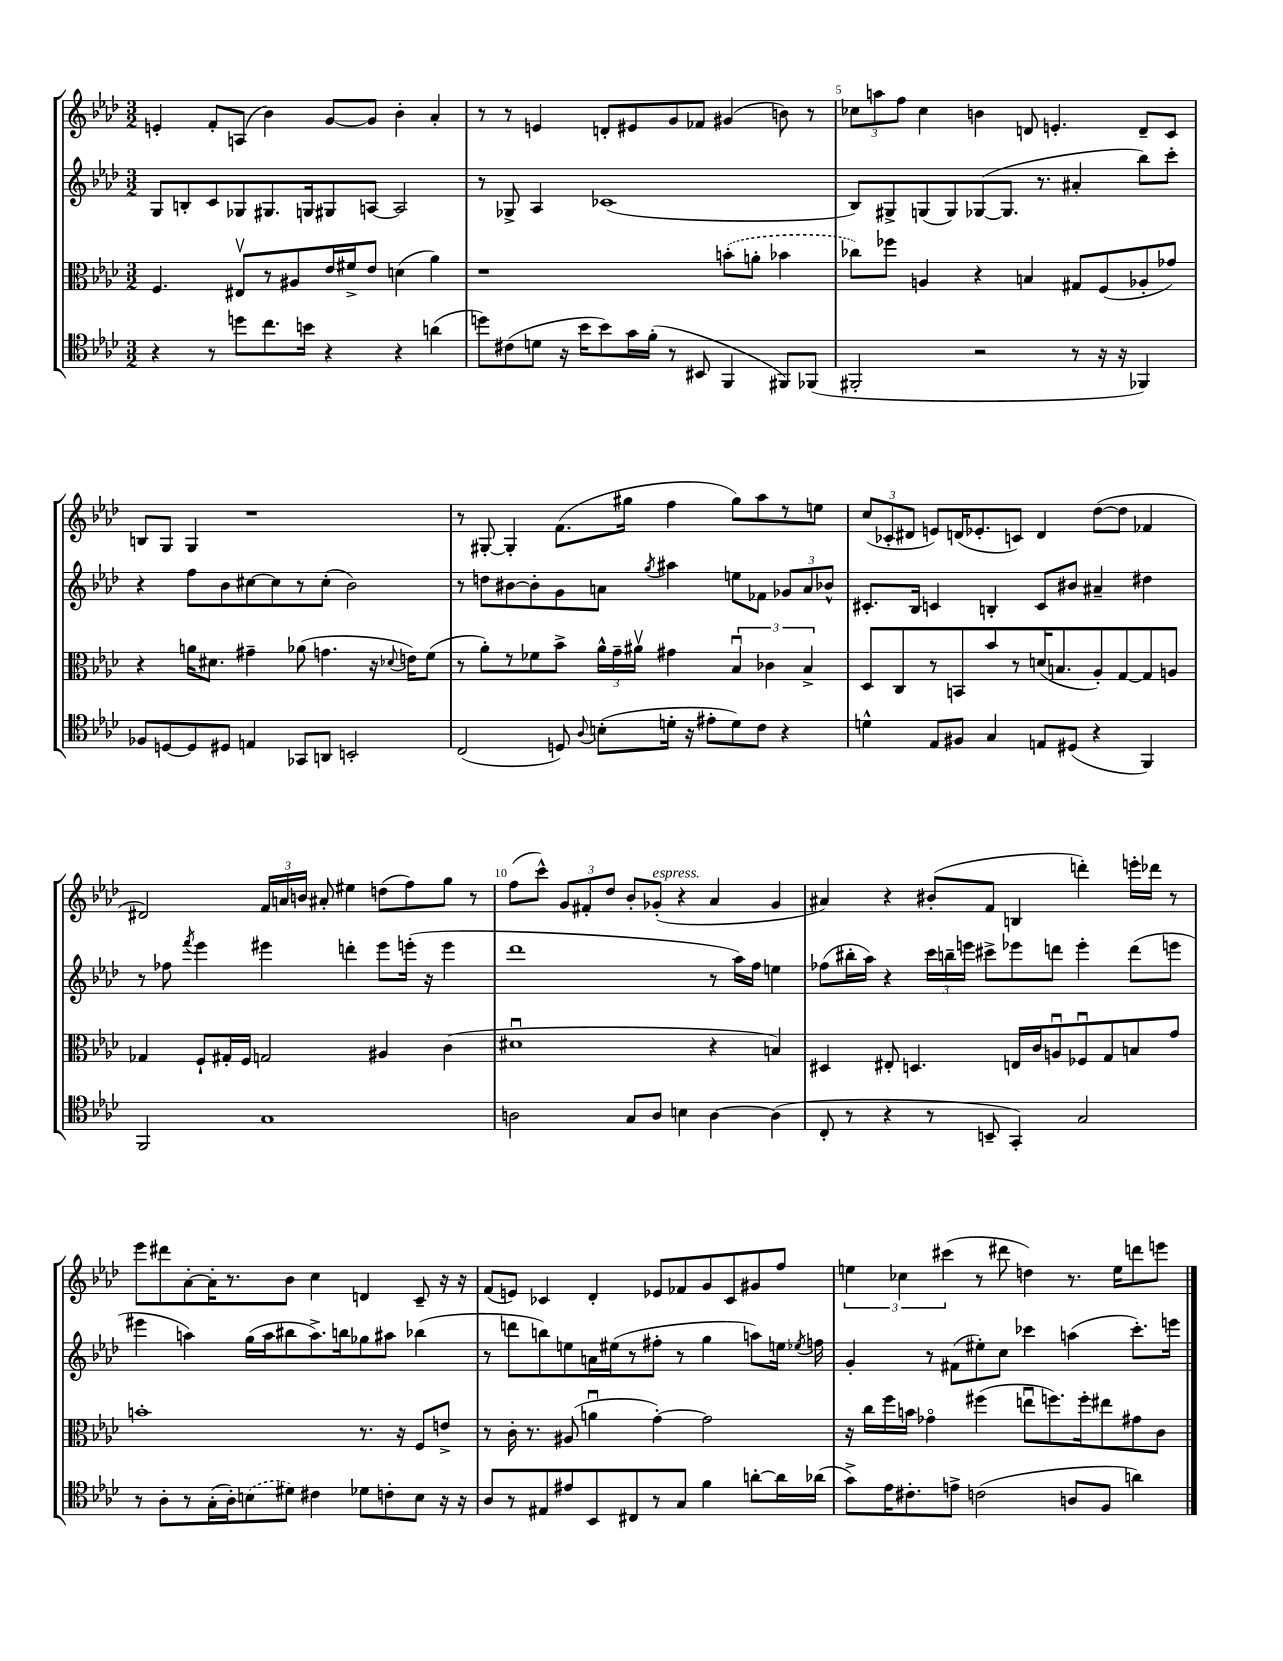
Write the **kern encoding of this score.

**kern	**kern	**kern	**kern
*part4	*part3	*part2	*part1
*staff4	*staff3	*staff2	*staff1
*clefC4	*clefC3	*clefG2	*clefG2
*k[b-e-a-d-]	*k[b-e-a-d-]	*k[b-e-a-d-]	*k[b-e-a-d-]
*M3/2	*M3/2	*M3/2	*M3/2
=3	=3	=3	=3
4r	4.F/	8G/L	4en'/
.	.	8Bn'/	.
8r	.	8c/	8f'/L
8ddn\L	8E#Xv/L	8G-X/	(8An/J
8.cc\	8r	8.G#X/	4b-\)
.	8A#X/	.	.
16bn\Jk	.	16Gn/k	.
4r	16e-/L	8G#X/	[8g/L
.	16f#X^/J	.	.
.	8e-/J	[8An/J	8g/J]
4r	(4dn\	2A/]	4b-'\
(4an\	4a-\)	.	4a-'/
=4	=4	=4	=4
8ddn\L)	1r	8r	8r
(8c#X\	.	8G-X^/	8r
8dn\J	.	4A-/	4en/
16r	.	.	.
16b-\KL	.	.	.
8b-\)	.	(1c-X	8dn'/L
16g\L	.	.	8e#X/
(16f'\JJ	.	.	.
8r	.	.	8g/
8BB#X/	.	.	8f-X/J
4FF/	(8bn'\L	.	(4g#X/
.	8an'\J	.	.
8FF#X/L)	4b-X\	.	8bn\)
(8FF-X/J	.	.	8r
=5	=5	=5	=5
2FF#X'/	8cc-X\L)	8B-/L)	12cc-X\L
.	.	.	12aan\
.	8ff-X\J	8G#X^/	.
.	.	.	12ff\J
.	4An/	(8Gn/	4cc-\
.	.	8G/)	.
2r	4r	([8G-X/	4bn\
.	.	8.G-/J]	.
.	4Bn/	.	8dn/
.	.	8.r	.
.	.	.	4.en'/
8r	8G#X/L	4a#X'/	.
16r	(8F/	.	.
16r	.	.	.
4FF-X/)	8A-X'/	8bb-\L)	8d~/L
.	8g-X/J)	8ccc'\J	8c/J
!!LO:LB:g=z
=6	=6	=6	=6
8F-X/L	4r	4r	8Bn/L
[8Dn/	.	.	8G/J
8D/]	16an\KL	8ff\L	4G/
.	8.d#X\J	.	.
8D#X/J	.	8b-\	.
4En/	4g#X~\	[8cc#X\	1r
.	.	8cc#\]	.
8GG-X/L	(8a-X\	8r	.
8AAn/J	4.gn\	(8cc#'\J	.
2BBn'/	.	2b-\)	.
.	16r	.	.
.	8qqd-X/	.	.
.	16en\KL)	.	.
.	(8f\J	.	.
=7	=7	=7	=7
(2C/	8r	8r	8r
.	8a-'\L)	8ddn\L	[8G#X'/
.	8r	[8b#X\	4G#'/]
.	8f-X\	8b#'\]	.
8Dn/)	8b-^\J	8g\	(8.f\L
8qqA-/	.	.	.
(8Bn'\L	24a-^^\LL	8an\J	.
.	24g~\	.	.
.	.	.	16gg#X\Jk
.	24a#Xv\JJ	.	.
.	.	8qgg/	.
16dn'\Jk	4g#X\	4aa#X\	4ff\
16r	.	.	.
8e#X'\L	.	.	.
8d\)	6B-u/	8een\L	8gg#\L)
8c\J	.	8f-X\J	8aa-\
.	6c-X\	.	.
4r	.	12g-X/L	8r
.	6B-^/	12a/	.
.	.	.	8een\J
.	.	12b-X^^/J	.
=8	=8	=8	=8
4dn^^\	8D-/L	8.c#X'/L	(12cc/L
.	.	.	12c-X'/
.	8C/	.	.
.	.	.	12d#X/J
.	.	16B-/Jk	.
8E-/L	8r	4cn/	8en/L)
8F#X/J	8BBn/	.	(16dn/K
.	.	.	8.e-X'/
4G/	8b-/	4Bn'/	.
.	8r	.	8cn/J)
8En/L	(16dn/K	8c/L	4d/
.	8.Bn/	.	.
(8D#X/J	.	8b#X/J	.
4r	8A-'/)	4a#X~/	([8dd-\L
.	[8G/	.	8dd-\J]
4FF/)	8G/]	4dd#X\	4f-X/
.	8An/J	.	.
!!LO:LB:g=z
=9	=9	=9	=9
2FF/	4G-X/	8r	2d#X/)
.	.	8ff-X\	.
.	.	8qfff/	.
.	8F`/L	4eee-\	.
.	16G#X'/L	.	.
.	16F/JJ	.	.
1G	2Gn/	4eee#X\	24f/LL
.	.	.	24an/
.	.	.	24bn/JJ
.	.	.	8a#X'/
.	.	4dddn'\	4ee#X\
.	4A#X/	8eee#\L	(8ddn\L
.	.	(16eeen'\Jk	8ff\)
.	.	16r	.
.	(4c\	4eee\	8gg\J
.	.	.	8r
=10	=10	=10	=10
2An\	1d#Xu	1ddd-	(8ff\L
.	.	.	8ccc^^\J)
.	.	.	12g/L
.	.	.	12f#X'/
.	.	.	12dd-/J
8G/L	.	.	8b-'/L
!	!	!	!LO:TX:a:i:t=espress.
8A/J	.	.	(8g-X'/J
4Bn\	.	.	4r
[4A\	4r	8r	4a-/
.	.	16aa-\LL)	.
.	.	16ff\JJ	.
(4A\]	4Bn/)	4een\	4g-/
=11	=11	=11	=11
8C'/	4D#X/	(8ff-X\L	4a#X/)
8r	.	16bb#X'\L	.
.	.	16aa-\JJ)	.
4r	8E#X'/	4r	4r
.	4.Dn/	.	.
8r	.	24ccc\LL	(8b#X'/L
.	.	24bbn~\	.
.	.	24eeen\JJ	.
8BBn~/	.	8ccc#X^\L	8f/J
4GG'/)	16En/LL	8eee-X\	4Bn/
.	16c/J	.	.
.	8Anu/	8dddn\J	.
2G/	8F-Xu/	4eee-'\	4dddn'\)
.	8G/	.	.
.	8Bn/	(8ddd\L	16eeen'\LL
.	.	.	16ddd-X\JJ
.	8g/J	8eeen\J	8r
!!LO:LB:g=z
=12	=12	=12	=12
8r	1bn'	4eee#X\	8eee-\L
8A-'\L	.	.	8ddd#X\
8r	.	4aan\)	[8a-'\
(16G'\L	.	.	16a-'\K]
16A-'\J)	.	.	8.r
(8Bn\	.	(16gg\LL	.
.	.	16aa\J	.
8d#X\J)	.	8bb#X\	8b-\J
4c#X\	.	8.aa^\)	4cc\
.	.	16bbn\k	.
8d-X\L	8.r	8gg-X\	4dn/
8cn'\	.	8aa#X\J	.
.	16r	.	.
8B\J	8F/L	(4bb-X\	8c~/
16r	8en^/J	.	16r
16r	.	.	16r
=13	=13	=13	=13
8A-/L	8r	8r	(8f/L
8r	16c'\	8dddn\L	8en/J)
.	8.r	.	.
8E#X/	.	8bbn\)	4c-X/
8e#X/	(8A#X/	8een\	.
8BB-/	4anu\	16an\L	4d-'/
.	.	(16ee#X\J	.
8C#X/	.	8r	.
8r	[4g'\)	8ff#X'\J	8e-X/L
8G/J	.	8r	8f-X/
4f\	2g\]	4gg\	8g/
.	.	.	8c-/
[8an'\L	.	8aan\L)	8g#X/
16a\L]	.	16een\Jk	8ff/J
.	.	8qee-X/	.
(16a-X\JJ	.	16ffn\	.
=14	=14	=14	=14
8g^\L)	16r	4g'/	6een\
.	16cc\LL	.	.
16e-\K	16ff\	.	.
.	.	.	6cc-X\
8.c#X'\	16bn\JJ	.	.
.	4g-X\	8r	.
.	.	.	(6ccc#X\
8en^\J	.	(8f#X\L	.
(2cn\	(4ff#X\	8ee#X'\)	8r
.	.	8cc\J	8ddd#X\
.	8eenu\L	4ccc-X\	4ddn\)
.	8.ffn\)	.	.
8An/L	.	(4aan\	8.r
.	16ff'\k	.	.
8F/J	8ee#X\	.	.
.	.	.	16ee\KL
4an\)	8g#X\	8.ccc-'\L)	8dddn\
.	8c\J	.	8eeen\J
.	.	16eeen\Jk	.
==	==	==	==
*-	*-	*-	*-
